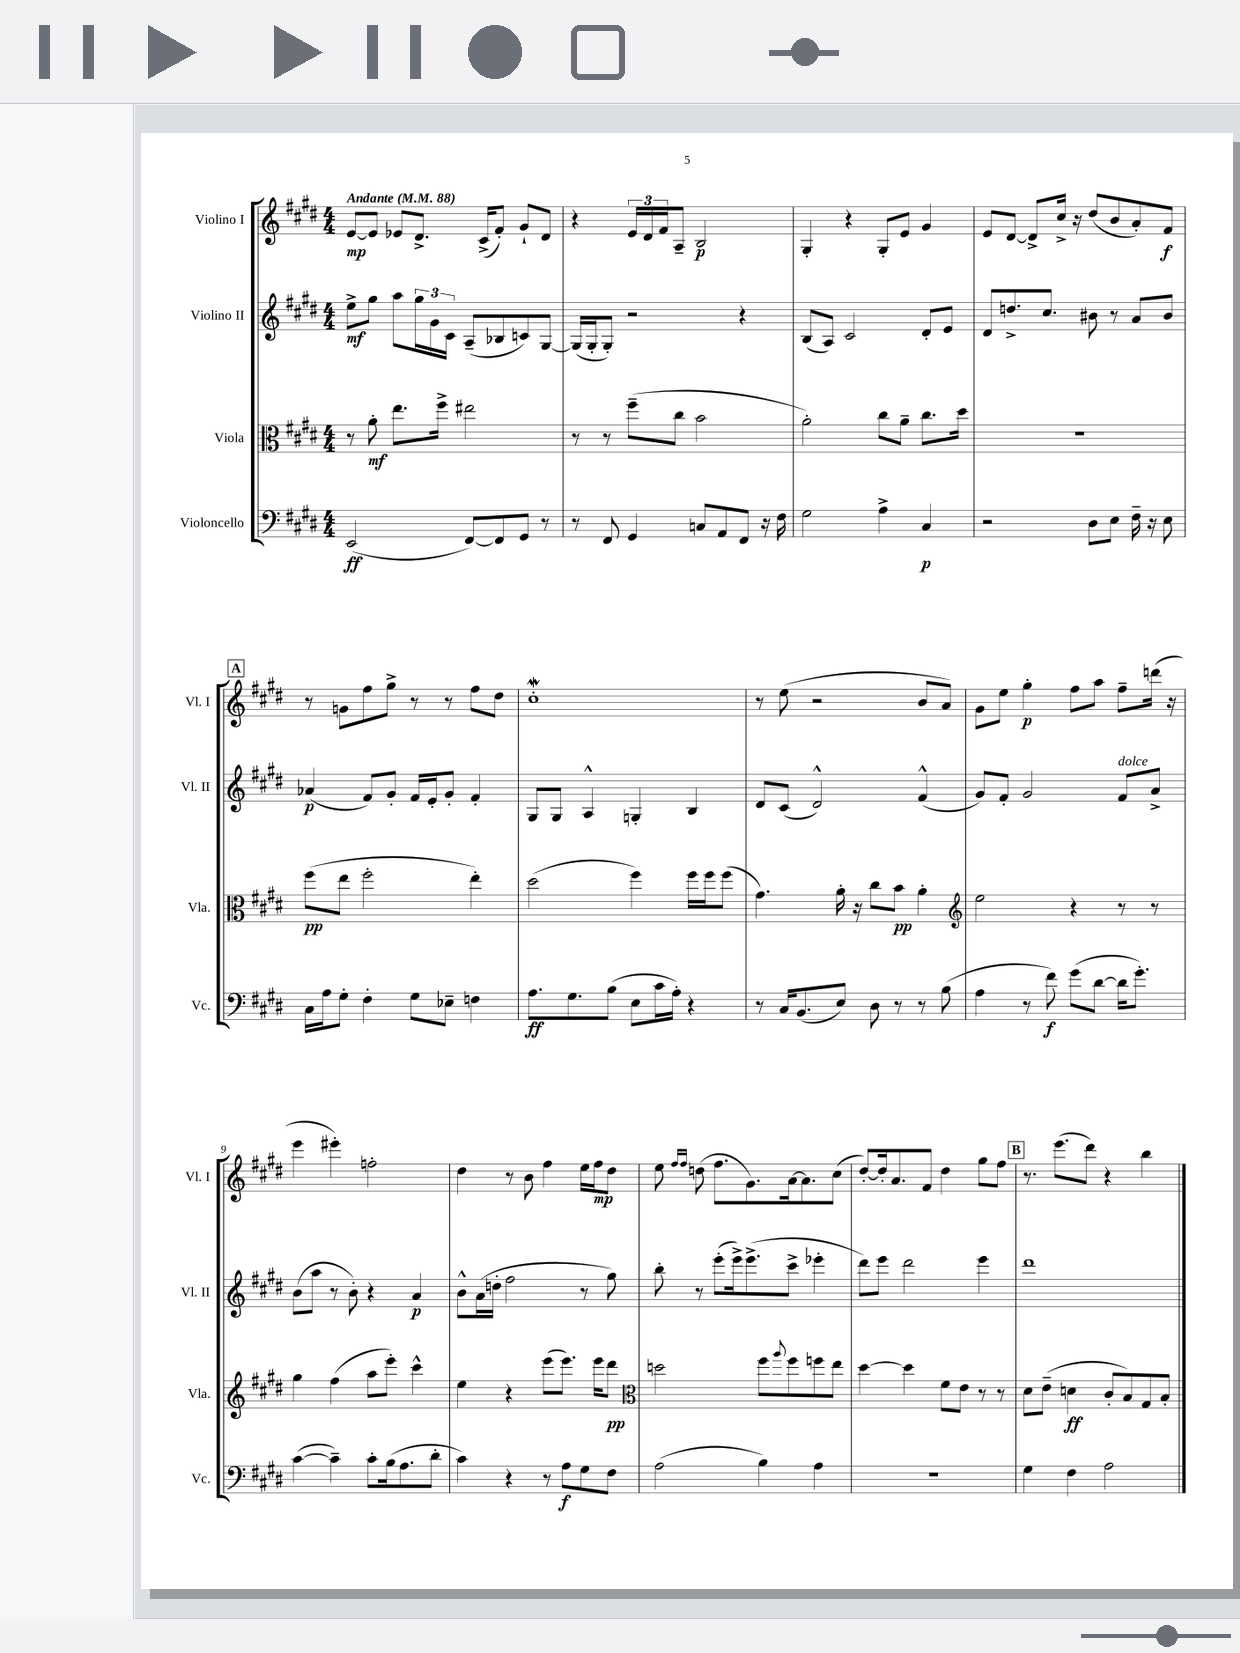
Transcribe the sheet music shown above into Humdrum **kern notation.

**kern	**kern	**kern	**kern
*staff4	*staff3	*staff2	*staff1
*clefF4	*clefC3	*clefG2	*clefG2
*k[f#c#g#d#]	*k[f#c#g#d#]	*k[f#c#g#d#]	*k[f#c#g#d#]
*M4/4	*M4/4	*M4/4	*M4/4
*MM88	*MM88	*MM88	*MM88
(2EE	8r	8ee^	[8e
.	8a'	8gg#	8e]
.	8.ee	8aa	8e-
.	.	24gg#	8.d#^
.	.	24g#	.
.	16ff#^	.	.
.	.	24c#	.
[8FF#)	2ee#	(8A~	.
.	.	.	(16c#^
8FF#]	.	8B-	8f#')
8GG#	.	8c)	8g#`
8r	.	[8G#	8d#
=	=	=	=
8r	8r	(16G#]	4r
.	.	16G#'	.
8FF#	8r	8G#')	.
4GG#	(8ff#~	2r	24e
.	.	.	24d#
.	.	.	24f#
.	8cc#	.	8A~
8C	2b	.	2B
8AA	.	.	.
8FF#	.	4r	.
16r	.	.	.
16F#	.	.	.
=	=	=	=
2G#	2a')	(8B	4G#'
.	.	8A)	.
.	.	2c#	4r
4A^	8cc#	.	8G#'
.	8a~	.	8e
4C#	8.cc#	8d#'	4g#
.	.	8e	.
.	16dd#	.	.
=	=	=	=
2r	1r	8d#	8e
.	.	8.dd^	[8d#
.	.	.	8d#^]
.	.	8.cc#	.
.	.	.	16cc#^
.	.	.	16r
8D#	.	8b#	(8dd#
8E	.	8r	8b
16F#~	.	8a	8a')
16r	.	.	.
8E	.	8b#	8f#
=	=	=	=
16C#	(8ff#	(4a-	8r
16A	.	.	.
8G#'	8ee	.	8g
4F#'	2ff#'	8f#)	8ff#
.	.	8g#'	8gg#^
8G#	.	16f#	8r
.	.	16e'	.
8E-~	.	8g#'	8r
4F	4ee')	4f#'	8ff#
.	.	.	8dd#
=	=	=	=
8.A	(2dd#	8G#	1cc#'
.	.	8G#	.
8.G#	.	.	.
.	.	4A^^	.
(8B	.	.	.
8E	4ff#)	4G'	.
16c#	.	.	.
16A')	.	.	.
4r	16ff#	4B	.
.	16ff#	.	.
.	(8ff#	.	.
=	=	=	=
8r	4.g#)	8d#	8r
16C#	.	(8c#	(8ee
(8.BB	.	.	.
.	.	2d#^^)	2r
8E)	16a'	.	.
.	16r	.	.
8D#	8cc#	.	.
8r	8b	.	.
8r	4a'	(4f#^^	8b
(8B	.	.	8a)
=	=	=	=
*	*clefG2	*	*
4A	2ee	8g#)	8g#
.	.	8f#'	8ee
8r	.	2g#	4gg#'
8f#)	.	.	.
(8g#	4r	.	8ff#
[8d#	.	.	8aa
16d#]	8r	8f#	8ff#~
8.g#')	.	.	.
.	8r	8a^	(16ddd
.	.	.	16r
=	=	=	=
([4c#	4gg#	(8b	4eee
.	.	8aa	.
4c#~])	(4ff#	8r	4eee#')
.	.	8b')	.
8c#'	8aa	4r	2ff'
(16B	8eee')	.	.
8.A	.	.	.
.	4ccc#^^	4a	.
8d#'	.	.	.
=	=	=	=
4c#)	4ee	8b^^	4dd#
.	.	(16a	.
.	.	16dd'	.
4r	4r	2ff#	8r
.	.	.	8b
8r	(8eee	.	4ff#
8A	8.eee)	.	.
8G#	.	8r	16ee
.	16eee	.	16ff#
8F#	8ddd#	8gg#)	8dd#
=	=	=	=
*	*clefC3	*	*
(2A	2dd	8bb'	8ee
.	.	.	16qqff#
.	.	.	16qqff#
.	.	8r	(8dd
.	.	(8eee'	8.ff#
.	.	16eee^)	.
.	.	(8.eee^	8.g#)
4B)	8ff#	.	.
.	8qqaa	.	.
.	8ff#	8ccc#^	[16a
.	.	.	8.a]
4A	8ff	4eee-'	.
.	8ee	.	(8cc#
=	=	=	=
1r	[4dd#	8ddd#)	[8dd#')
.	.	8eee	16dd#']
.	.	.	8.a
.	4dd#]	2ddd#	.
.	.	.	8f#
.	8f#	.	4dd#
.	8e	.	.
.	8r	4eee	8gg#
.	8r	.	8ff#
=	=	=	=
4G#	8d#	1ddd#	8.r
.	(8e~	.	.
.	.	.	(8.eee
4F#	4d	.	.
.	.	.	8ddd#)
2A	8c#'	.	4r
.	8B)	.	.
.	8G#	.	4bb
.	8B'	.	.
==	==	==	==
*-	*-	*-	*-
